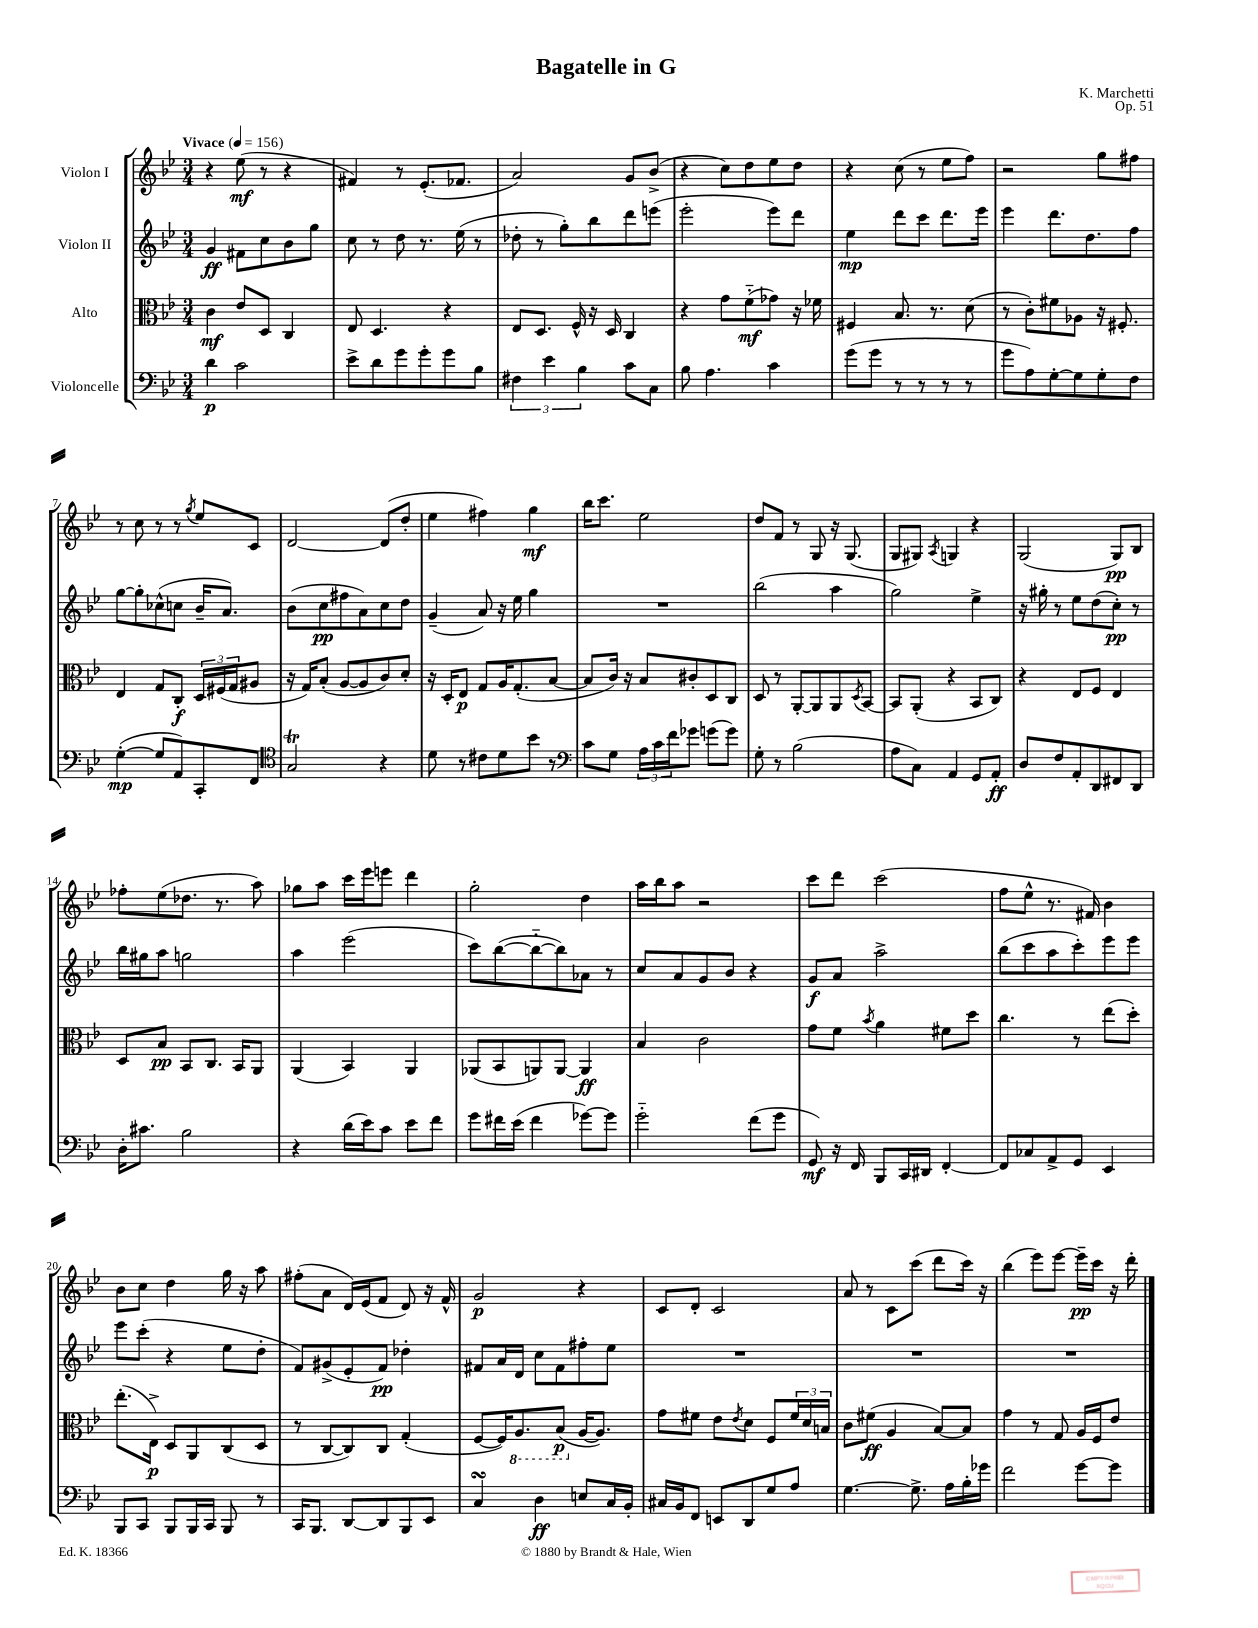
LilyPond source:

\header { title = "Bagatelle in G" composer = "K. Marchetti" opus = "Op. 51" }
<<
\new StaffGroup <<
\new Staff = "s0" \with { instrumentName = "Violon I" } {
    \clef treble \key bes \major \numericTimeSignature \time 3/4 \tempo "Vivace" 4 = 156
    r4 ees''8\mf( r8 r4 |
    fis'4) r8 ees'8.-.( fes'8. |
    a'2) g'8 bes'8->( |
    r4 c''8) d''8 ees''8 d''8 |
    r4 c''8( r8 ees''8 f''8) |
    r2 g''8 fis''8 |
    r8 c''8 r8 r8 \acciaccatura { g''8 } ees''8 c'8 |
    d'2~ d'8( d''8-. |
    ees''4 fis''4) g''4\mf |
    bes''16 c'''8. ees''2 |
    d''8 f'8 r8 g8 r16 g8.( |
    g8 gis8) \acciaccatura { a8 } g4 r4 |
    g2( g8\pp) bes8 |
    fes''8-. ees''8( des''8. r8. a''8) |
    ges''8 a''8 c'''16 ees'''16 e'''8 d'''4 |
    g''2-. d''4 |
    a''16 bes''16 a''8 r2 |
    c'''8 d'''8 c'''2( |
    f''8 ees''8-^ r8. fis'16) bes'4 |
    bes'8 c''8 d''4 g''16 r16 a''8 |
    fis''8-.( a'8 d'16) ees'16( f'8 d'8) r16 f'16-^ |
    g'2\p r4 |
    c'8 d'8-. c'2 |
    a'8 r8 c'8 c'''8( d'''8 c'''16) r16 |
    bes''4( ees'''8) ees'''8~ ees'''16--\pp c'''16 r16 d'''16-. \bar "|." |
}
\new Staff = "s1" \with { instrumentName = "Violon II" } {
    \clef treble \key bes \major \numericTimeSignature \time 3/4
    g'4\ff fis'8 c''8 bes'8 g''8 |
    c''8 r8 d''8 r8. ees''16( r8 |
    des''8-. r8 g''8-.) bes''8 d'''8 e'''8( |
    ees'''2-. ees'''8) d'''8 |
    ees''4\mp d'''8 c'''8 d'''8. ees'''16 |
    ees'''4 d'''8. d''8. f''8 |
    g''8~ g''8-. ces''8-^( c''8 bes'16-- a'8.) |
    bes'8( c''8\pp fis''8 a'8) c''8 d''8 |
    g'4--( a'8) r16 ees''16 g''4 |
    R2. |
    bes''2( a''4 |
    g''2) ees''4-> |
    r16 gis''16-. r8 ees''8 d''8( c''8-.\pp) r8 |
    bes''16 gis''16 a''8 g''2 |
    a''4 ees'''2( |
    c'''8) bes''8~( bes''8~-_ bes''8) aes'8 r8 |
    c''8 a'8 g'8 bes'8 r4 |
    g'8\f a'8 a''2-> |
    bes''8( c'''8 a''8 c'''8-.) ees'''8 ees'''8 |
    ees'''8 c'''8-.( r4 ees''8 d''8-. |
    f'8) gis'8->( ees'8-. f'8\pp) des''4-. |
    fis'8 a'16 d'16 c''8 fis'8 fis''8-. ees''8 |
    R2. |
    R2. |
    R2. \bar "|." |
}
\new Staff = "s2" \with { instrumentName = "Alto" } {
    \clef alto \key bes \major \numericTimeSignature \time 3/4
    c'4\mf ees'8 d8 c4 |
    ees8 d4. r4 |
    ees8 d8. f16-^ r16 d16 c4 |
    r4 g'8 f'8-_\mf( ges'8) r16 fes'16 |
    fis4 bes8. r8. d'8( |
    r8 c'8-.) fis'8 aes8 r16 fis8.-. |
    ees4 g8 c8-.\f \tuplet 3/2 { d16 fis16( g16 } ais8 |
    r16 g16) bes8-.( a8~ a8 c'8) d'8-. |
    r16 d16-. ees8\p g8 a16 g8.-.( bes8~ |
    bes8 c'16) r16 bes8 cis'8-. d8 c8 |
    d8 r8 a,8~-. a,8 a,8 \acciaccatura { d8 } bes,8~ |
    bes,8 a,8-.( r4 bes,8 c8) |
    r4 ees8 f8 ees4 |
    d8 bes8\pp bes,8 c8. bes,16 a,8 |
    a,4( bes,4) a,4 |
    aes,8( bes,8 a,8) a,8~ a,4\ff |
    bes4 c'2 |
    g'8 f'8 \acciaccatura { bes'8 } a'4 fis'8 d''8 |
    c''4. r8 ees''8( d''8-.) |
    ees''8.-.( ees16->\p) d8 a,8 c8( d8 |
    r8 c8~ c8) c8 g4-.( |
    f8~ f16) \ottava #-1 a,8. bes,8\p( \ottava #0 a16~ a8.) |
    g'8 fis'8 ees'8 \acciaccatura { ees'8 } d'8 f8 \tuplet 3/2 { fis'16 d'16 b16 } |
    c'8 fis'8\ff( a4 bes8~) bes8 |
    g'4 r8 g8 a16 f16 ees'8 \bar "|." |
}
\new Staff = "s3" \with { instrumentName = "Violoncelle" } {
    \clef bass \key bes \major \numericTimeSignature \time 3/4
    d'4\p c'2 |
    ees'8-> d'8 g'8 g'8-. g'8 bes8 |
    \tuplet 3/2 { fis4 ees'4 bes4 } c'8 c8 |
    bes8 a4. c'4 |
    g'8( g'8 r8 r8 r8 r8 |
    g'8 a8) g8~-. g8 g8-. f8 |
    g4~-.\mp( g8 a,8) c,8-. f,8 |
    \clef tenor g2\trill r4 |
    d'8 r8 cis'8 d'8 bes'8 r8 |
    \clef bass c'8 g8 \tuplet 3/2 { a16 c'16 f'16 } ges'8 g'8( g'8) |
    g8-. r8 bes2( |
    a8 c8) a,4 g,8 a,8-.\ff |
    d8 f8 a,8-. d,8 fis,8 d,8 |
    d16-. cis'8. bes2 |
    r4 d'16( ees'16) c'8 ees'8 f'8 |
    g'8 fis'16 ees'16( fis'4 ges'8~) ges'8 |
    g'2-_ f'8( g'8 |
    g,8\mf) r16 f,16 bes,,8 c,16 dis,16 f,4~-. |
    f,8 ces8 a,8-> g,8 ees,4 |
    bes,,8 c,8 bes,,8 bes,,16 c,16 bes,,8 r8 |
    c,16 bes,,8. d,8~ d,8 bes,,8 ees,8 |
    c4\turn d4\ff e8 c16 bes,16-. |
    cis16 bes,16 f,8 e,8 d,8 g8 a8 |
    g4.~ g8.-> a16 bes16-. ges'16 |
    f'2 g'8~ g'8 \bar "|." |
}
>>
>>
